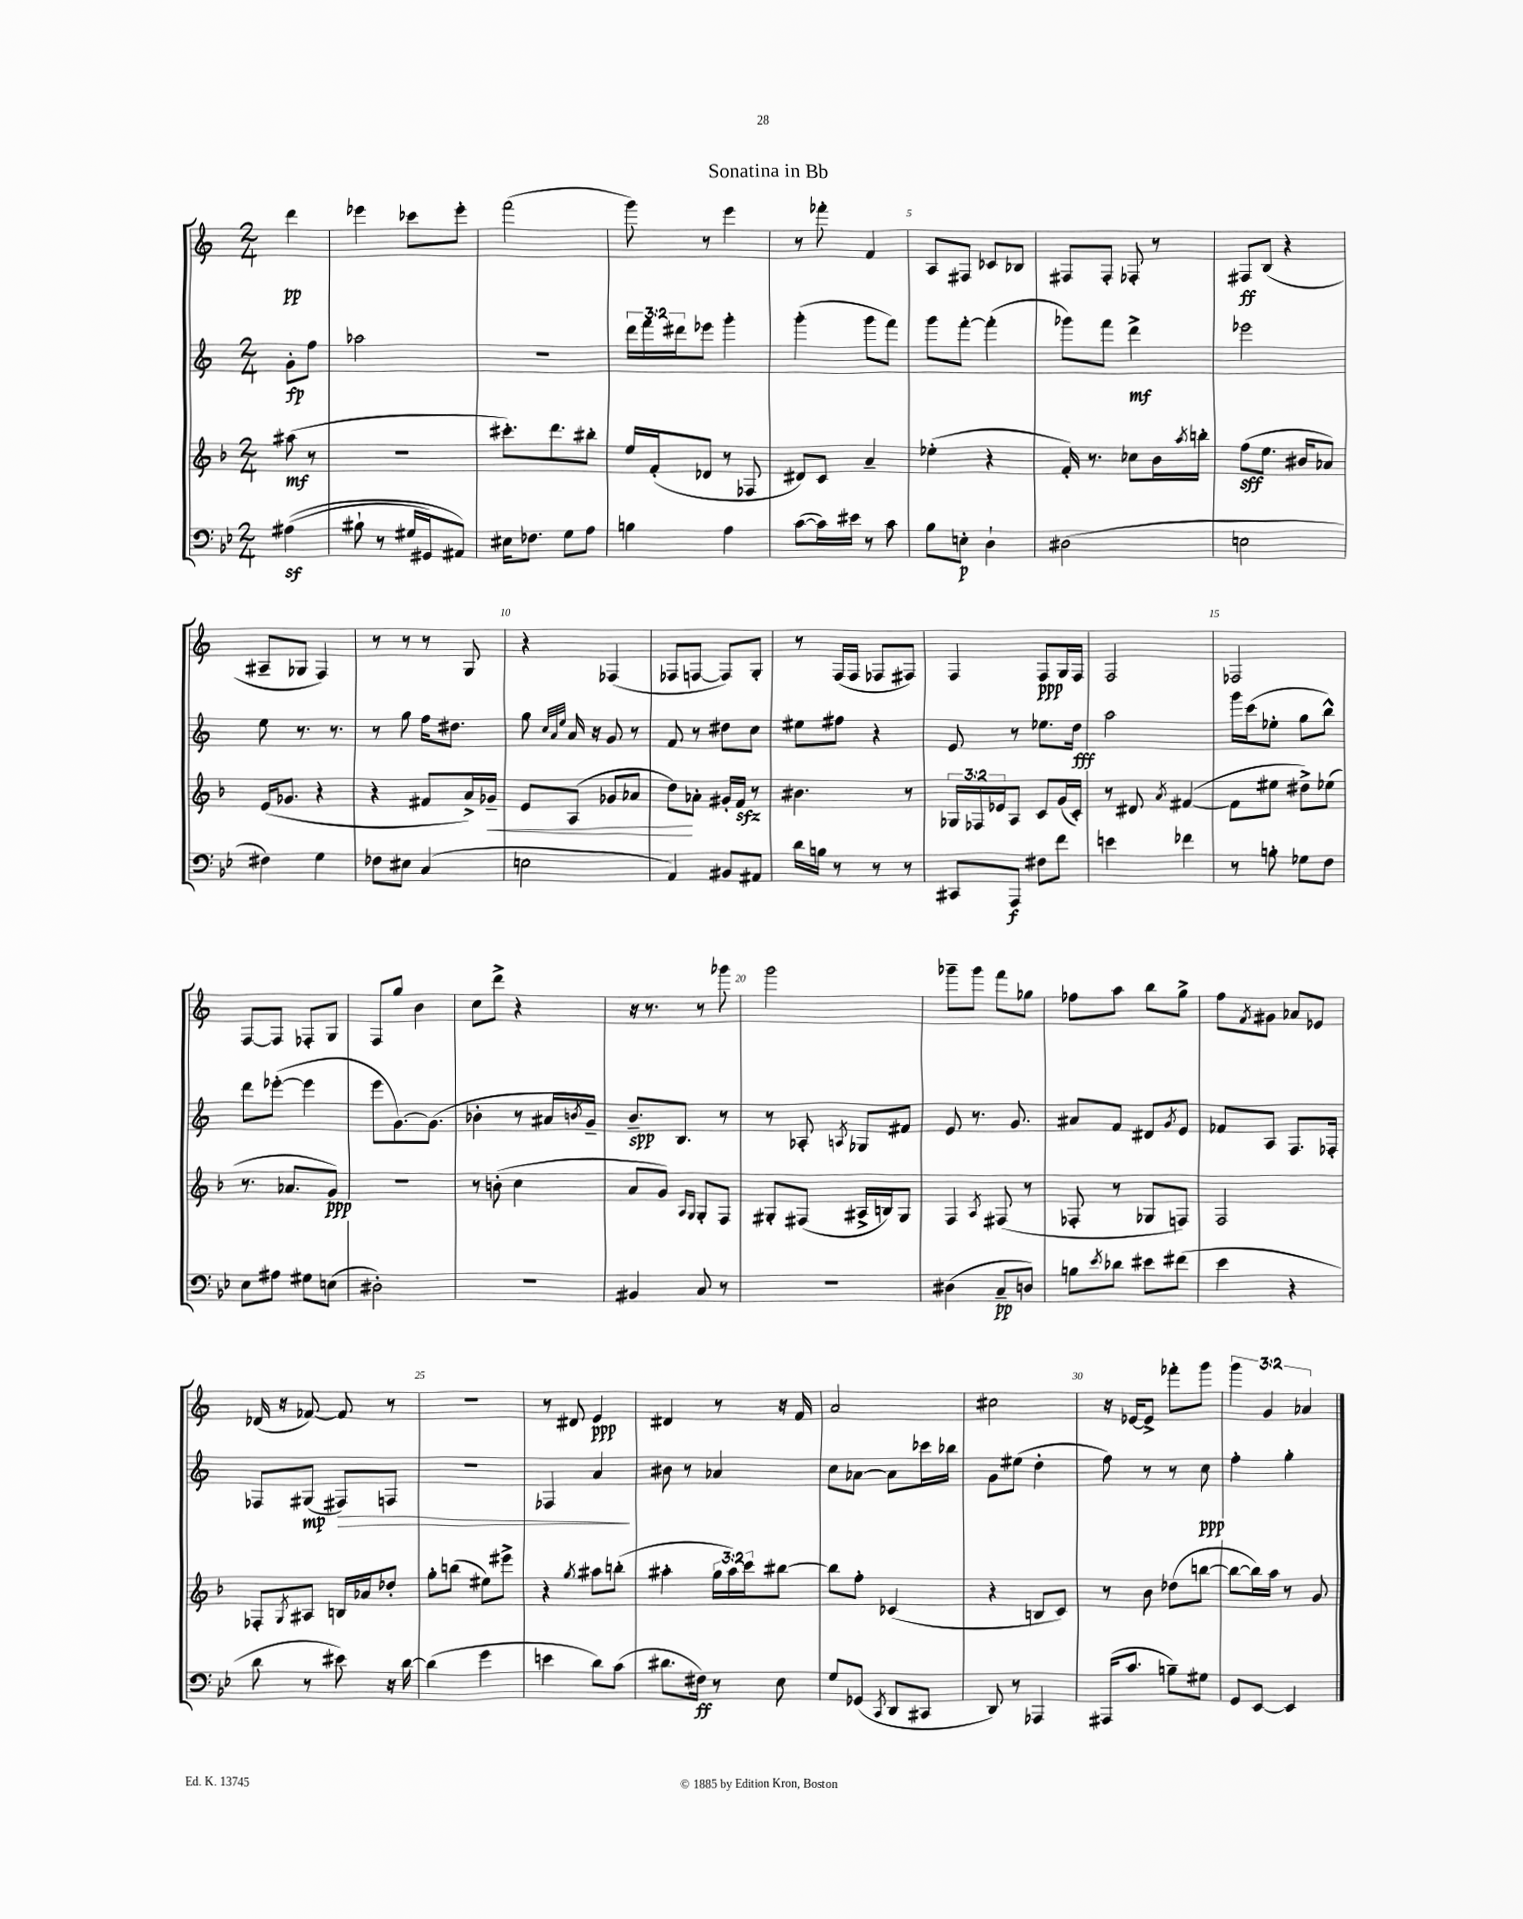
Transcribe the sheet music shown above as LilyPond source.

\header { title = "Sonatina in Bb" }
<<
\new StaffGroup <<
\new Staff = "s0" {
    \clef treble \key c \major \numericTimeSignature \time 2/4 \override Staff.TupletNumber.text = #tuplet-number::calc-fraction-text \partial 4
    d'''4\pp |
    ees'''4 ces'''8 ees'''8-. |
    f'''2( |
    g'''8) r8 e'''4 |
    r8 fes'''8-. f'4 |
    a8 fis8 ces'8 bes8 |
    fis8 fis8-. fes8-. r8 |
    fis8\ff b8( r4 |
    ais8-- ges8 f4) |
    r8 r8 r8 g8 |
    r4 fes4( |
    fes8 f8~ f8) g8-. |
    r8 f16( f16 fes8 fis8) |
    f4 f8\ppp g16 f16 |
    f2 |
    fes2 |
    f8~ f8 fes8-. g8 |
    f8 g''8 b'4 |
    c''8 d'''8-> r4 |
    r16 r8. r8 ges'''8 |
    g'''2 |
    ges'''8-- ges'''8 f'''8 ges''8 |
    fes''8 a''8 b''8 g''8-> |
    f''8 \acciaccatura { f'8 } gis'8 aes'8 ees'8 |
    des'16( r16 fes'8~) fes'8 r8 |
    r2 |
    r8 dis'8 e'4\ppp |
    dis'4 r8 r16 f'16 |
    a'2 |
    cis''2 |
    r16 ees'16~ ees'8-> fes'''8-. g'''8 |
    \tuplet 3/2 { g'''4 g'4 aes'4 } \bar "|." |
}
\new Staff = "s1" {
    \clef treble \key c \major \numericTimeSignature \time 2/4 \override Staff.TupletNumber.text = #tuplet-number::calc-fraction-text \partial 4
    g'8-.\fp f''8 |
    aes''2 |
    R2 |
    \tuplet 3/2 { d'''16 f'''16 dis'''16 } ees'''8 g'''4-. |
    g'''4-.( g'''8 f'''8) |
    g'''8 f'''8~-. f'''4-.( |
    ges'''8) f'''8 d'''4->\mf |
    ees'''2 |
    e''8 r8. r8. |
    r8 g''8 f''16 dis''8. |
    g''8 \grace { c''32 a'32 e''32 } a'16 r16 g'8 r8 |
    f'8 r8 dis''8 c''8 |
    eis''8 fis''8 r4 |
    e'8 r8 ees''8. d''16\fff |
    a''2 |
    g'''16 c'''16( ees''8-. g''8 b''8-^) |
    d'''8 ees'''8~-.( ees'''4 |
    e'''8 g'8.~) g'8.( |
    bes'4-. r8 ais'16 \acciaccatura { b'8 } g'16--) |
    b'8.--\spp b8. r8 |
    r8 aes8-. \acciaccatura { a8 } ges8 fis'8 |
    e'8 r8. g'8. |
    ais'8 f'8 dis'8 \acciaccatura { g'8 } e'8 |
    fes'8 a8 f8. fes16-. |
    fes8 gis8\mp( fis8\>) f8 |
    r2 |
    fes4 a'4\! |
    bis'8 r8 aes'4 |
    c''8 aes'8~ aes'8 ces'''16 bes''16 |
    g'8 eis''8( d''4-. |
    f''8) r8 r8 c''8\ppp |
    f''4-. g''4-. \bar "|." |
}
\new Staff = "s2" {
    \clef treble \key f \major \numericTimeSignature \time 2/4 \override Staff.TupletNumber.text = #tuplet-number::calc-fraction-text \partial 4
    ais''8\mf( r8 |
    r2 |
    cis'''8.-.) d'''8. bis''8-. |
    e''16 f'16-.( des'8 r8 fes8 |
    dis'8) c'8 a'4-- |
    ees''4-.( r4 |
    f'16-.) r8. ces''8 bes'16 \acciaccatura { a''8 } b''16-. |
    f''8\sff( e''8. bis'16 aes'8) |
    e'16( ges'8. r4 |
    r4 fis'8 a'16->) ges'16--\< |
    e'8 a8( ges'8 aes'8 |
    d''8\!) aes'8-. gis'16-. f'16\sfz r8 |
    bis'4. r8 |
    \tuplet 3/2 { ges16 fes16 ees'16 } a8 c'8 g'16( c'16-.) |
    r8 dis'8 \acciaccatura { a'8 } fis'4~( |
    fis'8 eis''8 dis''8->) ees''8( |
    r8. aes'8. g'8\ppp) |
    R2 |
    r8 b'8-.( c''4 |
    a'8 g'8) \grace { a16 g16 } g8-. f8 |
    gis8-. fis8( ais16-> b16) gis8 |
    f4 \acciaccatura { a8 } fis8( r8 |
    fes8-. r8 ges8 f8) |
    f2 |
    fes8-. \acciaccatura { g8 } ais8 b16 aes'16 des''8-. |
    g''8-. b''8( eis''8) eis'''8-> |
    r4 \acciaccatura { g''8 } ais''8 b''8-.( |
    ais''4-. \tuplet 3/2 { g''16 ais''16) c'''16 } bis''8~ |
    bis''8 f''8-. ces'4( |
    r4 b8 c'8) |
    r8 bes'8 des''8( b''8~ |
    b''8~ b''16) a''16 r8 g'8 \bar "|." |
}
\new Staff = "s3" {
    \clef bass \key bes \major \numericTimeSignature \time 2/4 \partial 4
    ais4\sf(\( |
    bis8-! r8 gis16 gis,16) ais,8\) |
    eis16 fes8. g8 a8 |
    b4 a4 |
    c'8~( c'16) eis'16 r8 c'8 |
    bes8 e8-.\p d4-! |
    dis2( |
    e2 |
    fis4) g4 |
    fes8 eis8 c4( |
    e2 |
    a,4) bis,8 ais,8 |
    d'16 b16 r8 r8 r8 |
    cis,8 a,,8\f fis8 f'8 |
    e'4 fes'4 |
    r8 b8-. ges8 f8 |
    ees8 ais8 gis8 e8( |
    dis2-.) |
    r2 |
    bis,4 c8 r8 |
    R2 |
    dis4( c8--\pp d8) |
    b8 \acciaccatura { ees'8 } des'8 eis'8 fis'8( |
    ees'4 r4 |
    d'8 r8 eis'8) r16 d'16~ |
    d'4( g'4 |
    e'4 d'8) c'8( |
    dis'8. fis16\ff) r8 ees8 |
    g8 ges,8( \acciaccatura { c,8 } d,8 cis,8 |
    d,8) r8 aes,,4 |
    ais,,16( c'8. b8--) gis8 |
    g,8 ees,8~ ees,4 \bar "|." |
}
>>
>>
\layout { \context { \Score \override BarNumber.break-visibility = ##(#f #t #t) barNumberVisibility = #(every-nth-bar-number-visible 5) } }
